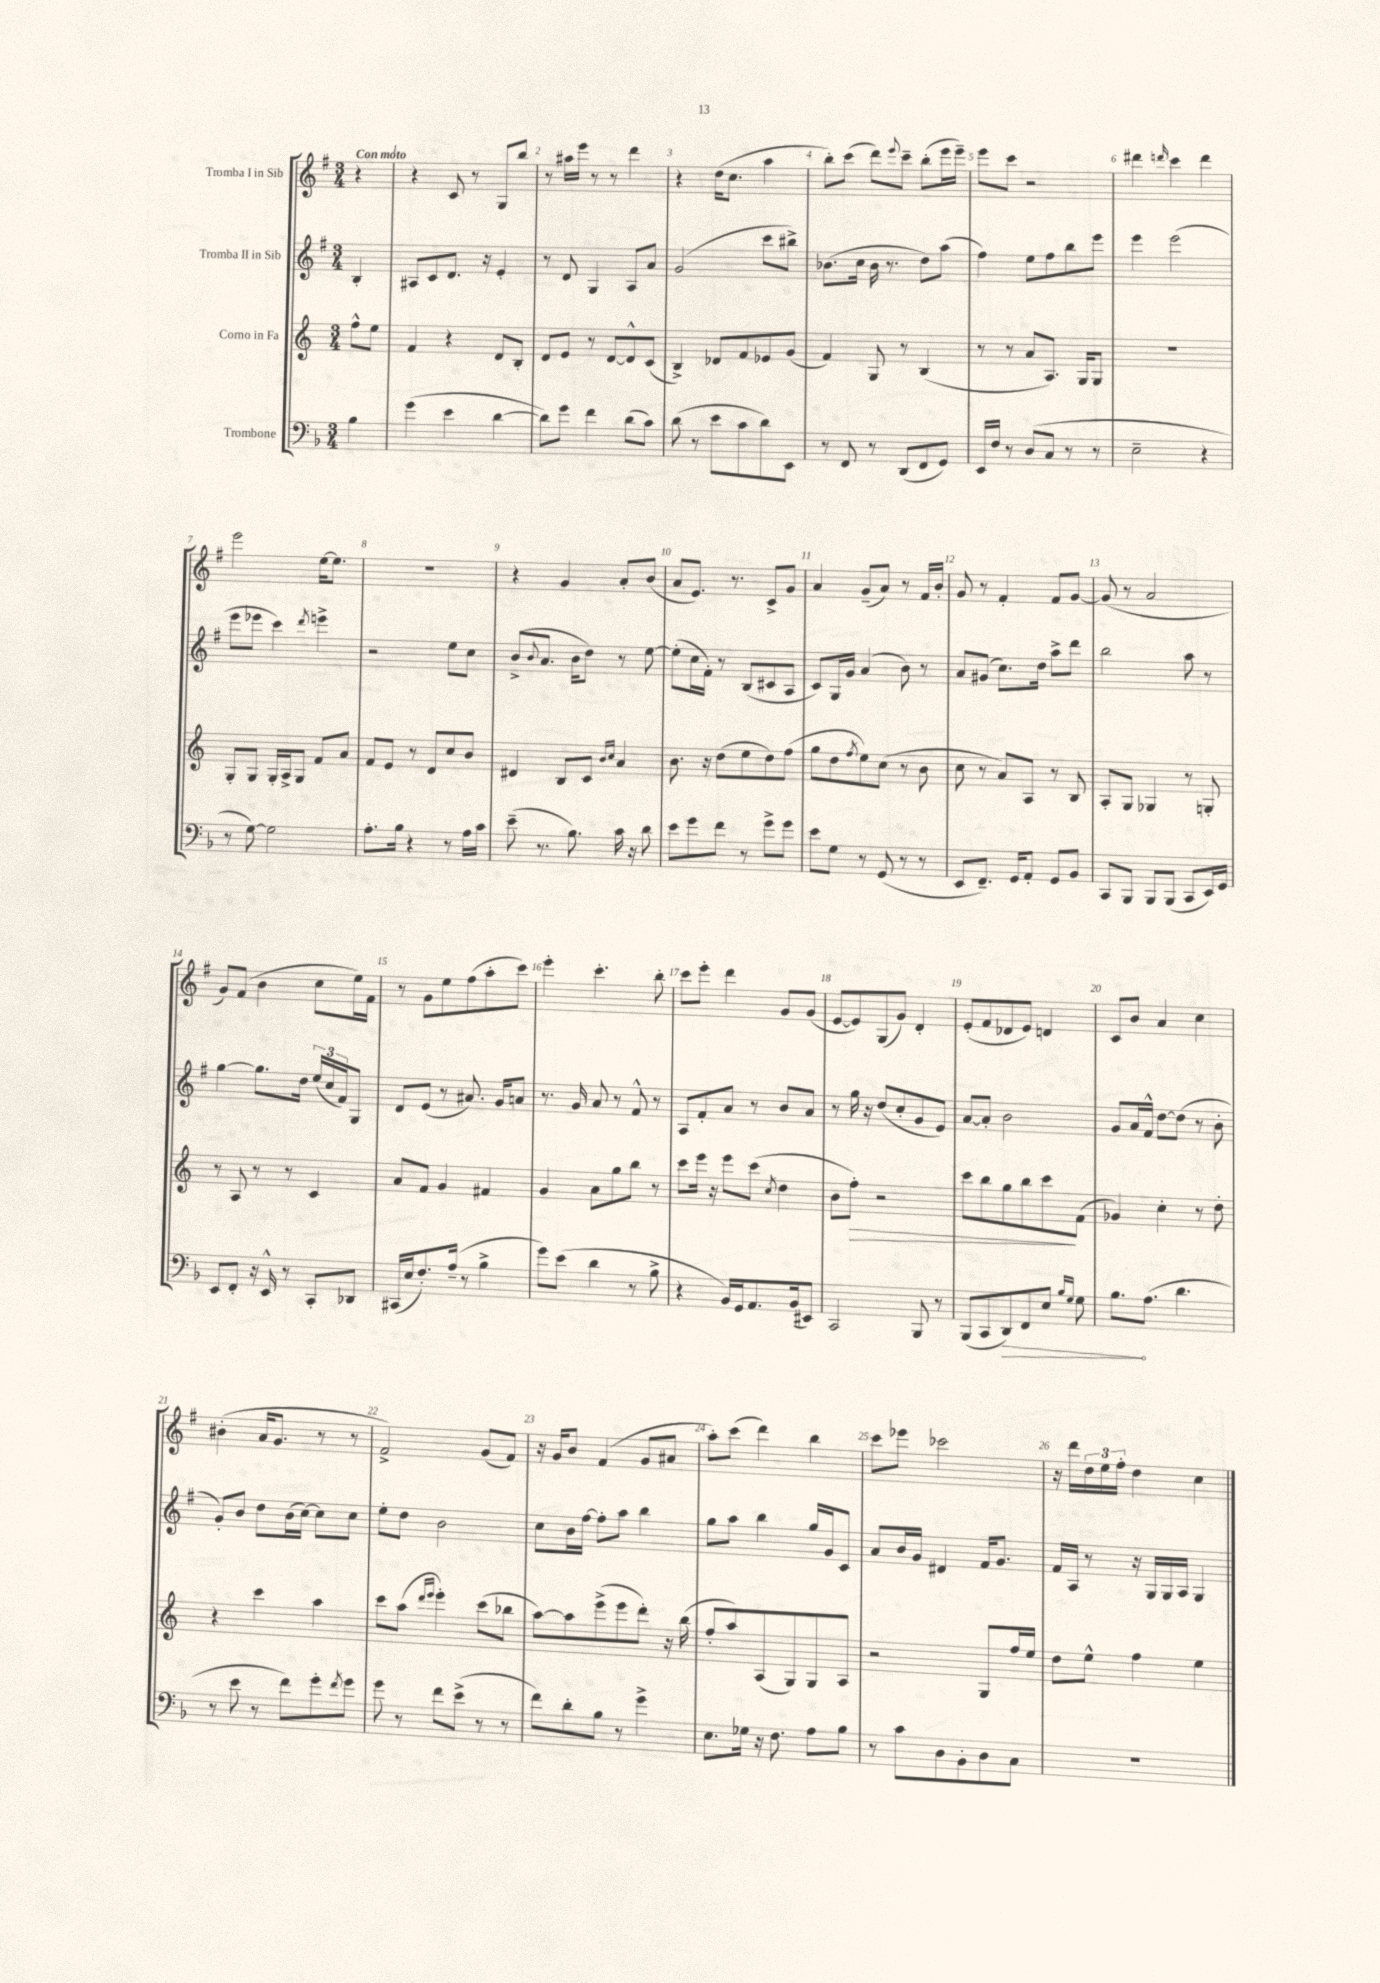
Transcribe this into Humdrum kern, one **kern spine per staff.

**kern	**dynam	**kern	**dynam	**kern	**kern
*part4	*part4	*part3	*part3	*part2	*part1
*staff4	*staff4	*staff3	*staff3	*staff2	*staff1
*I"Trombone	*	*I"Corno in Fa	*	*I"Tromba II in Sib	*I"Tromba I in Sib
*clefF4	*	*clefG2	*	*clefG2	*clefG2
*k[b-]	*	*k[]	*	*k[f#]	*k[f#]
*M3/4	*	*M3/4	*	*M3/4	*M3/4
=	=	=	=	=	=
!	!	!	!	!	!LO:TX:a:B:t=Con moto
4B-\	.	8ff^^\L	.	4B'/	4r
.	.	8ee\J	.	.	.
=1	=1	=1	=1	=1	=1
(4g\	.	4f/	.	8A#X/L	4r
.	.	.	.	8c/	.
4e\	.	4r	.	8.d/J	8c/
.	.	.	.	.	8r
.	.	.	.	16r	.
[4d\	.	8d/L	.	4e'/	8G/L
.	.	8B'/J	.	.	8bb/J
=2	=2	=2	=2	=2	=2
8d\L])	.	8d/L	.	8r	8r
8g\J	.	8e/J	.	8d/	16aa#X\LL
.	.	.	.	.	16eee\JJ
4f\	.	8r	.	4G/	8r
.	.	[8d/L	.	.	8r
(8d\L	.	8d^^/]	.	8A/L	4ddd\
8c\J)	.	(8c/J	.	8a/J	.
=3	=3	=3	=3	=3	=3
(8d\	.	4B^/)	.	(2g/	4r
8r	.	.	.	.	.
8e\L	.	8d-X/L	.	.	(16dd\KL
.	.	.	.	.	8.cc\J
8c\	.	8f/	.	.	.
8d\)	.	8e-X/	.	8ccc\L	4aa\
8EE\J	.	(8g/J	.	8bb#X^\J)	.
=4	=4	=4	=4	=4	=4
8r	.	4f/)	.	(8.b-X\L	8bb'\L)
8FF/	.	.	.	.	(8ccc\J
.	.	.	.	16cc\Jk	.
8r	.	8G/	.	16b-\	8ddd\L)
.	.	.	.	8.r	.
.	.	.	.	.	8qqeee/
(8DD/L	.	8r	.	.	8ccc~\J
8FF/	.	(4B/	.	8dd\L)	(8bb'\L
8GG/J)	.	.	.	(8aa\J	16eee\L
.	.	.	.	.	16eee~\JJ)
=5	=5	=5	=5	=5	=5
16EE/LL	.	8r	.	4ff#\)	8eee\L
16F/JJ	.	.	.	.	.
8r	.	8r	.	.	8ccc\J
(8D/L	.	8a/L	.	8ee\L	2r
8C/J	.	8.A/J)	.	8ff#\	.
8r	.	.	.	8bb\	.
.	.	16G/KL	.	.	.
8r	.	8G/J	.	8eee\J	.
=6	=6	=6	=6	=6	=6
2E~\	.	2.r	.	4eee\	4ddd#X\
.	.	.	.	.	16qqdddn/
.	.	.	.	(2eee\	4ccc\
4r	.	.	.	.	4ddd\
!!LO:LB:g=z
=7	=7	=7	=7	=7	=7
8r	.	8G'/L	.	8eee\L	2eee\
[8G\)	.	8G/J	.	8eee-X\J	.
2G\]	.	16G'/LL	.	4ccc\)	.
.	.	16A^/J	.	.	.
.	.	8G/J	.	.	.
.	.	.	.	8qddd/	.
.	.	8f/L	.	4eeen^\	[16ee\KL
.	.	.	.	.	8.ee\J]
.	.	8a/J	.	.	.
=8	=8	=8	=8	=8	=8
8.A'\L	.	8f/L	.	2r	2.r
.	.	8e/J	.	.	.
16B-\Jk	.	.	.	.	.
4r	.	8r	.	.	.
.	.	8d/L	.	.	.
8r	.	8cc/	.	8ee\L	.
16A\LL	.	8b/J	.	8cc\J	.
16c\JJ	.	.	.	.	.
=9	=9	=9	=9	=9	=9
(8e~\	.	4d#X/	.	(8b^/L	4r
.	.	.	.	8qqb/	.
8.r	.	.	.	8.a/J	.
.	.	8B/L	.	.	4g/
8.B-\)	.	.	.	16b\KL	.
.	.	8c/J	.	8dd\J)	.
.	.	16qqb/LL	.	.	.
.	.	16qqcc/JJ	.	.	.
16c\	.	4a/	.	8r	8a'/L
16r	.	.	.	.	.
8d\	.	.	.	[8ee\	(8b/J
=10	=10	=10	=10	=10	=10
8e\L	.	8.b\	.	(8ee'\L]	8a/L
8g\	.	.	.	16cc\L	8.e/J)
.	.	16r	.	16f#'\JJ)	.
8f\J	.	(8dd\L	.	8r	.
.	.	.	.	.	8.r
8r	.	8ee\	.	(8B/L	.
8g^\L	.	8dd\)	.	8c#X/	8c^/L
8g\J	.	(8ff\J	.	8A/J	8g/J
=11	=11	=11	=11	=11	=11
8e\L	.	8gg\L	.	8c/L)	4a/
8G\J	.	8dd\	.	16G/L	.
.	.	.	.	16g/JJ	.
.	.	8qff/	.	.	.
8r	.	8ee\)	.	(4a/	(8g~/L
(8GG/	.	(8cc\J	.	.	8a/J)
8r	.	8r	.	8b\)	8r
8r	.	8b\	.	8r	16f#/LL
.	.	.	.	.	16b'/JJ
=12	=12	=12	=12	=12	=12
8EE/L	.	8cc\	.	8a/L	8g/
8.FF~/J)	.	8r	.	(8g#X/J	8r
.	.	8a/L)	.	8.cc\L)	4f#'/
16GG/KL	.	.	.	.	.
8AA'/J	.	8A/J	.	.	.
.	.	.	.	16dd\Jk	.
8GG/L	.	8r	.	8aa^\L	8f#/L
8BB-/J	.	8B/	.	8ddd\J	[8g/J
=13	=13	=13	=13	=13	=13
8CC/L	.	8A'/L	.	2bb\	(8g/]
8BBB-/J	.	8G/J	.	.	8r
8BBB-/L	.	4G-X/	.	.	2a/
(8BBB-/J	.	.	.	.	.
8CC/L	.	8r	.	8aa\	.
16EE/L)	.	8Gn'/	.	8r	.
16GG/JJ	.	.	.	.	.
!!LO:LB:g=z
=14	=14	=14	=14	=14	=14
8EE/L	.	8r	.	[4gg\	8g/L)
8FF'/J	.	8A/	.	.	(8f#/J
16r	.	8r	.	8.gg\L]	4b\
16EE^^/	.	.	.	.	.
8r	.	8r	.	.	.
.	.	.	.	16dd\Jk	.
8CC'/L	.	4c/	.	(24ee/LL	8cc\L
.	.	.	.	24cc/	.
.	.	.	.	24f#/J)	.
8DD-X/J	.	.	.	8G/J	16ee\L)
.	.	.	.	.	16f#\JJ
=15	=15	=15	=15	=15	=15
(16CC#X/LL	.	8a/L	.	8d/L	8r
16E/J	.	.	.	.	.
8.F'/)	.	8f/J	.	(8e/J	8g\L
.	.	4g/	.	8r	8ee\
(16A~/Jk	.	.	.	.	.
8r	.	.	.	8.a#X/)	(8ff#\
4B-^\	.	4f#X/	.	.	8aa'\
.	.	.	.	16g/KL	.
.	.	.	.	8an/J	8ccc\J)
=16	=16	=16	=16	=16	=16
8g\L)	.	4g/	.	8.r	4eee'\
(8e\J	.	.	.	.	.
.	.	.	.	16g/	.
4d\	.	8a\L	.	8a/	4.ccc'\
.	.	8gg\	.	8r	.
8r	.	8bb\J	.	8f#^^/	.
8B-^\	.	8r	.	8r	8bb'\
=17	=17	=17	=17	=17	=17
4r	.	8ccc\L	.	8A/L	8ccc\L
.	.	16eee\Jk	.	8f#'/	8eee'\J
.	.	16r	.	.	.
16BB-/LL)	.	8eee\L	.	8a/J	4ddd\
16GG/J	.	.	.	.	.
8.AA/	.	(8ccc\J	.	8r	.
.	.	8qcc/	.	.	.
.	.	4dd\	.	8b/L	8g/L
(16BB-/k	.	.	.	.	.
8EE#X/J)	.	.	.	8a/J	(8g/J
=18	=18	=18	=18	=18	=18
2CC/	.	8b\L	.	8r	[8e/L
!	!	!	!LO:HP:b	!	!
.	.	8ff'\J)	>	16gg\	8e/])
.	.	.	.	16r	.
.	.	2r	.	(8dd/L	(8G/
.	.	.	.	8cc'/	8g/J)
8BBB-/	.	.	.	8g/	4d'/
8r	.	.	.	8e/J)	.
=19	=19	=19	=19	=19	=19
(8BBB-/L	.	8ccc\L	.	[8a/L	(8e'/L
8CC/	.	8bb\	.	8a'/J]	8f#/
!	!LO:HP:b	!	!	!	!
8DD/)	>	8gg\	.	2b\	8d-X/
8FF/	.	8bb\	.	.	8e/J)
8E/J	.	8ccc\	.	.	4dn/
16qqB-/LL	.	.	.	.	.
16qqG/JJ	.	.	.	.	.
8G\	.	(8f\J	]	.	.
=20	=20	=20	=20	=20	=20
8.B-\L	.	4g-X/)	.	8g/L	8c/L
.	.	.	.	16a/L	8b/J
(8.A\J	]	.	.	16f#^^/JJ	.
.	.	4cc'\	.	[8dd\L	4a/
4.d\	.	.	.	(8dd\J]	.
.	.	8r	.	8r	4cc\
.	.	8dd'\	.	8b'\	.
!!LO:LB:g=z
=21	=21	=21	=21	=21	=21
8r	.	4r	.	8g'/L)	(4b#X'\
8e\	.	.	.	8b/J	.
8r	.	4ccc\	.	8dd\L	16a/KL
.	.	.	.	.	8.g/J
8f\L)	.	.	.	(16b\L	.
.	.	.	.	[16cc\JJ)	.
8g'\	.	4aa\	.	8cc\L]	8r
8qf/	.	.	.	.	.
8g\J	.	.	.	8cc\J	8r
=22	=22	=22	=22	=22	=22
8g\	.	8ccc\L	.	8ee'\L	2f#^/)
8r	.	(8aa\J	.	8dd\J	.
.	.	16qqddd/LL	.	.	.
.	.	16qqeee/JJ	.	.	.
8f\L	.	4eee'\)	.	2b\	.
(8e^\J	.	.	.	.	.
8r	.	(8ccc\L	.	.	(8g/L
8r	.	8bb-X\J	.	.	8f#/J)
=23	=23	=23	=23	=23	=23
8f\L)	.	[8aa\L)	.	8cc\L	16r
.	.	.	.	.	16g/KL
8d'\	.	8aa\]	.	16b\L	8b/J
.	.	.	.	[16ff#\JJ	.
8B-\J	.	(8eee^\	.	8ff#'\L]	(4f#/
8r	.	8eee\	.	8aa\J	.
4g^\	.	8ddd'\J)	.	4bb\	8g/L
.	.	16r	.	.	8a#X/J
.	.	(16bb\	.	.	.
=24	=24	=24	=24	=24	=24
8.E\L	.	8ff'/L	.	8gg\L	8aa'\L)
.	.	8aa/)	.	8aa\J	(8ccc\J
16G-X\Jk	.	.	.	.	.
16r	.	(8A/	.	4bb\	4ddd\)
8.F\	.	.	.	.	.
.	.	8G/)	.	.	.
8A\L	.	8G/	.	16gg/LL	4bb\
.	.	.	.	16g/J	.
8B-\J	.	8A/J	.	8c/J	.
=25	=25	=25	=25	=25	=25
8r	.	2r	.	8a/L	8ccc\L
8c\L	.	.	.	16b/L	8eee-X\J
.	.	.	.	16g/JJ	.
8D\	.	.	.	4d#X/	2ccc-X\
8BB-'\	.	.	.	.	.
8D\	.	8G/L	.	16f#/KL	.
.	.	.	.	8.g/J	.
8C\J	.	16ff/L	.	.	.
.	.	16ee/JJ	.	.	.
=26	=26	=26	=26	=26	=26
2.r	.	8dd\L	.	16f#/LL	16r
.	.	.	.	16A/JJ	16ddd\LL
.	.	8ee^^\J	.	8r	24dd\
.	.	.	.	.	24ee\
.	.	.	.	.	24ff#'\JJ
.	.	4ff\	.	16r	4dd\
.	.	.	.	16G/LL	.
.	.	.	.	16G/	.
.	.	.	.	16A/JJ	.
.	.	4ee\	.	4G/	4cc\
==	==	==	==	==	==
*-	*-	*-	*-	*-	*-
